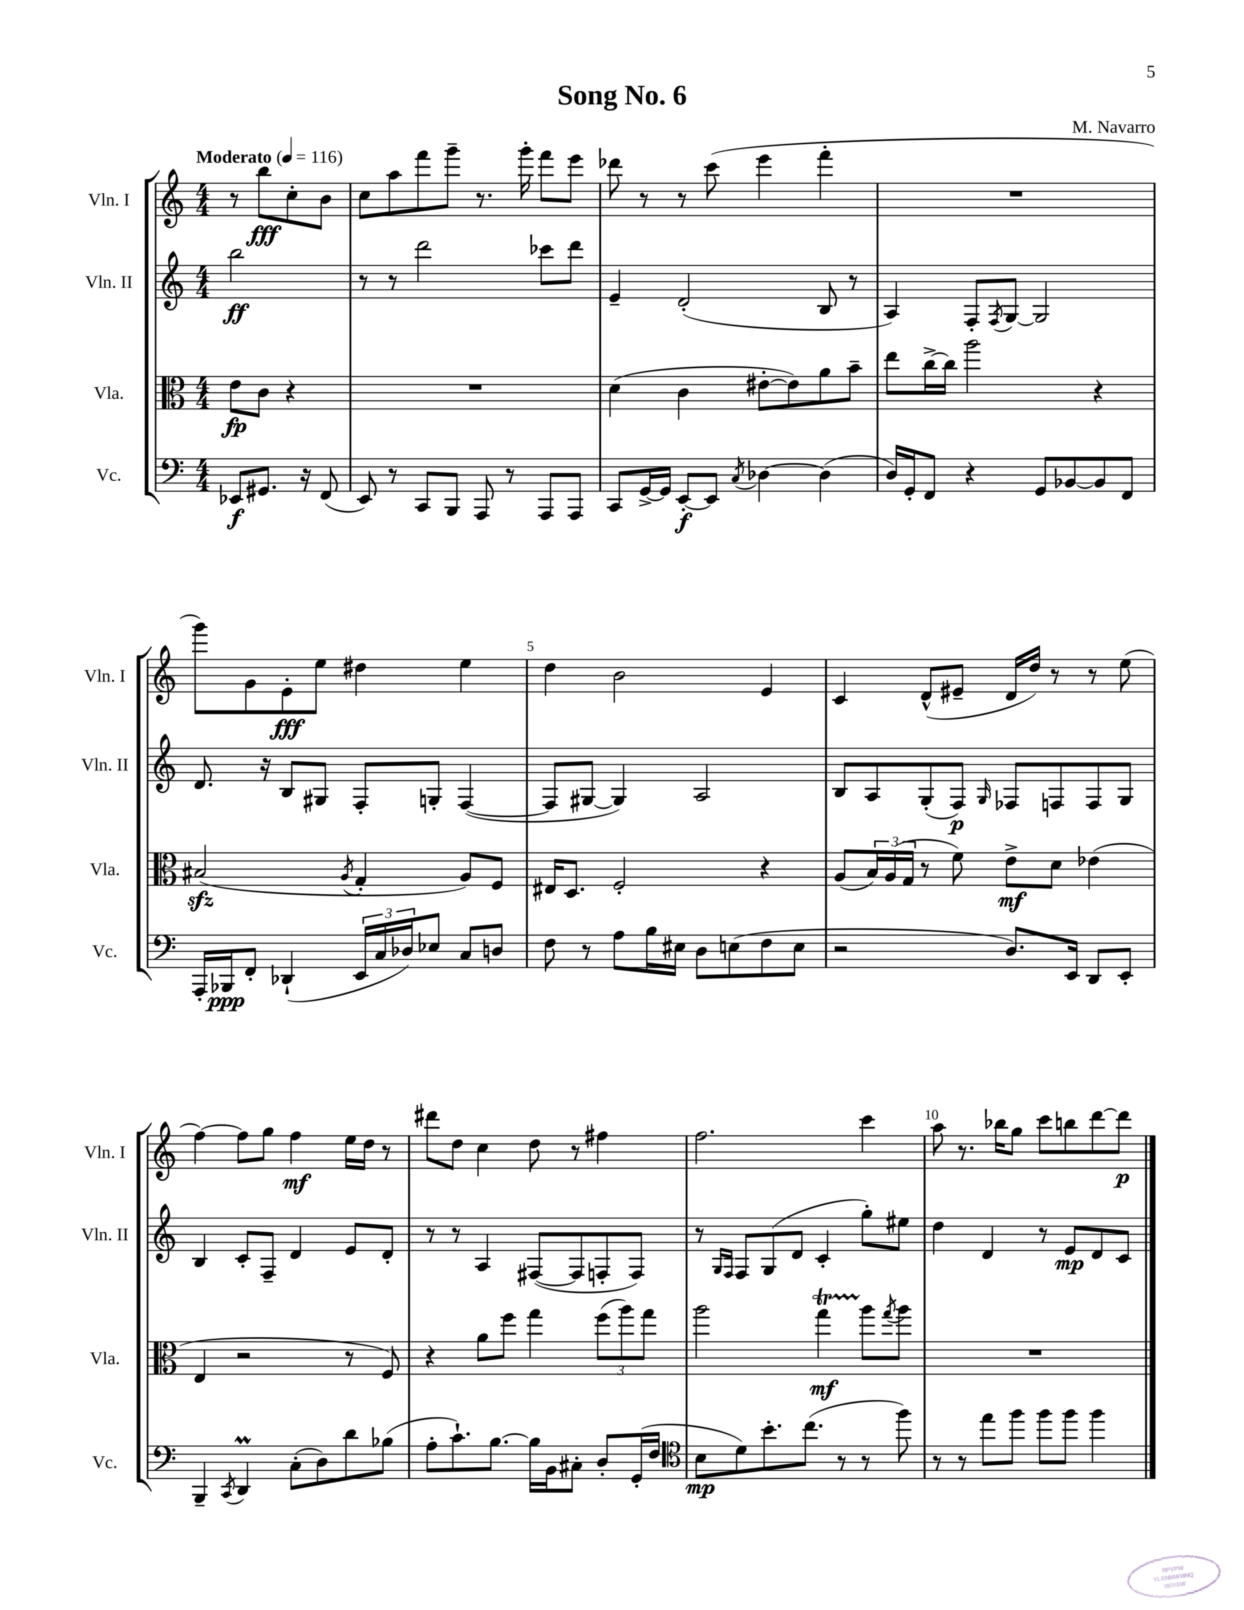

**kern	**kern	**kern	**kern
*staff4	*staff3	*staff2	*staff1
*clefF4	*clefC3	*clefG2	*clefG2
*k[]	*k[]	*k[]	*k[]
*M4/4	*M4/4	*M4/4	*M4/4
*MM116	*MM116	*MM116	*MM116
8EE-	8e	2bb	8r
8.GG#	8c	.	8bb
.	4r	.	8cc'
16r	.	.	.
(8FF	.	.	8b
=	=	=	=
8EE)	1r	8r	8cc
8r	.	8r	8aa
8CC	.	2ddd	8fff
8BBB	.	.	8ggg~
8AAA	.	.	8.r
8r	.	.	.
.	.	.	16ggg'
8AAA	.	8ccc-	8fff
8AAA	.	8ddd	8eee
=	=	=	=
8CC	(4d	4e~	8ddd-
[16GG^	.	.	8r
16GG]	.	.	.
[8EE'	4c	(2d'	8r
8EE]	.	.	(8ccc
8qC	.	.	.
[4D-	[8e#'	.	4eee
.	8e#])	.	.
(4D-]	8a	8B	4fff'
.	8b~	8r	.
=	=	=	=
16D)	8ee	4A)	1r
16GG'	.	.	.
8FF	[16cc^	.	.
.	16cc]	.	.
4r	2aa	8F'	.
.	.	8qF	.
.	.	[8G	.
8GG	.	2G]	.
[8BB-	.	.	.
8BB-]	4r	.	.
8FF	.	.	.
=	=	=	=
16AAA'	(2B#	8.d	8ggg)
16BBB-	.	.	.
8FF'	.	.	8g
.	.	16r	.
(4DD-`	.	8B	8e'
.	.	8G#	8ee
.	8qA	.	.
24EE	4G'	8F'	4dd#
24C	.	.	.
24D-)	.	.	.
8E-	.	8G'	.
8C	8A)	([4F	4ee
8D	8F	.	.
=	=	=	=
8F	16E#	8F]	4dd
.	8.D	.	.
8r	.	[8G#	.
8A	2F'	4G#])	2b
16B	.	.	.
16E#	.	.	.
8D	.	2A	.
(8E	.	.	.
8F	4r	.	4e
8E	.	.	.
=	=	=	=
2r	(8A	8B	4c
.	24B)	8A	.
.	(24A	.	.
.	24G	.	.
.	8r	(8G'	(8d^^
.	8f)	8F)	8e#~
.	.	16qqG	.
8.D)	8e^	8F-	16d
.	.	.	16dd)
.	8d	8F	8r
16EE	.	.	.
8DD	(4e-	8F	8r
8EE'	.	8G	(8ee
=	=	=	=
4BBB~	4E	4B	[4ff)
8qCC	.	.	.
4DD	2r	8c'	8ff]
.	.	8F~	8gg
(8C'	.	4d	4ff
8D)	.	.	.
8d	8r	8e	16ee
.	.	.	16dd
(8B-	8F)	8d'	8r
=	=	=	=
8A'	4r	8r	8ddd#
8.c`)	.	8r	8dd
.	8a	4A	4cc
[8.B	.	.	.
.	8ff	.	.
16B]	4gg	([8F#	8dd
16BB	.	.	.
8C#'	.	8F#]	8r
8D'	(12ff	8F'	4ff#
.	12aa)	.	.
(16GG'	.	8F)	.
.	12gg	.	.
16F	.	.	.
=	=	=	=
*clefC4	*	*	*
8B	2aa	8r	2.ff
.	.	16qqG	.
.	.	16qqF	.
8d)	.	8F	.
8.b'	.	(8G	.
.	.	8d	.
(8.cc	.	.	.
.	4gg	4c'	.
8r	.	.	.
8r	8aa	8gg')	4ccc
.	8qgg	.	.
8ff)	8aa	8ee#	.
=	=	=	=
8r	1r	4dd	8aa
8r	.	.	8.r
8ee	.	4d	.
.	.	.	16bb-
8ff	.	.	8gg
8ff	.	8r	8ccc
8ff	.	8e	8bb
4ff	.	8d	[8ddd
.	.	8c	8ddd]
==	==	==	==
*-	*-	*-	*-
